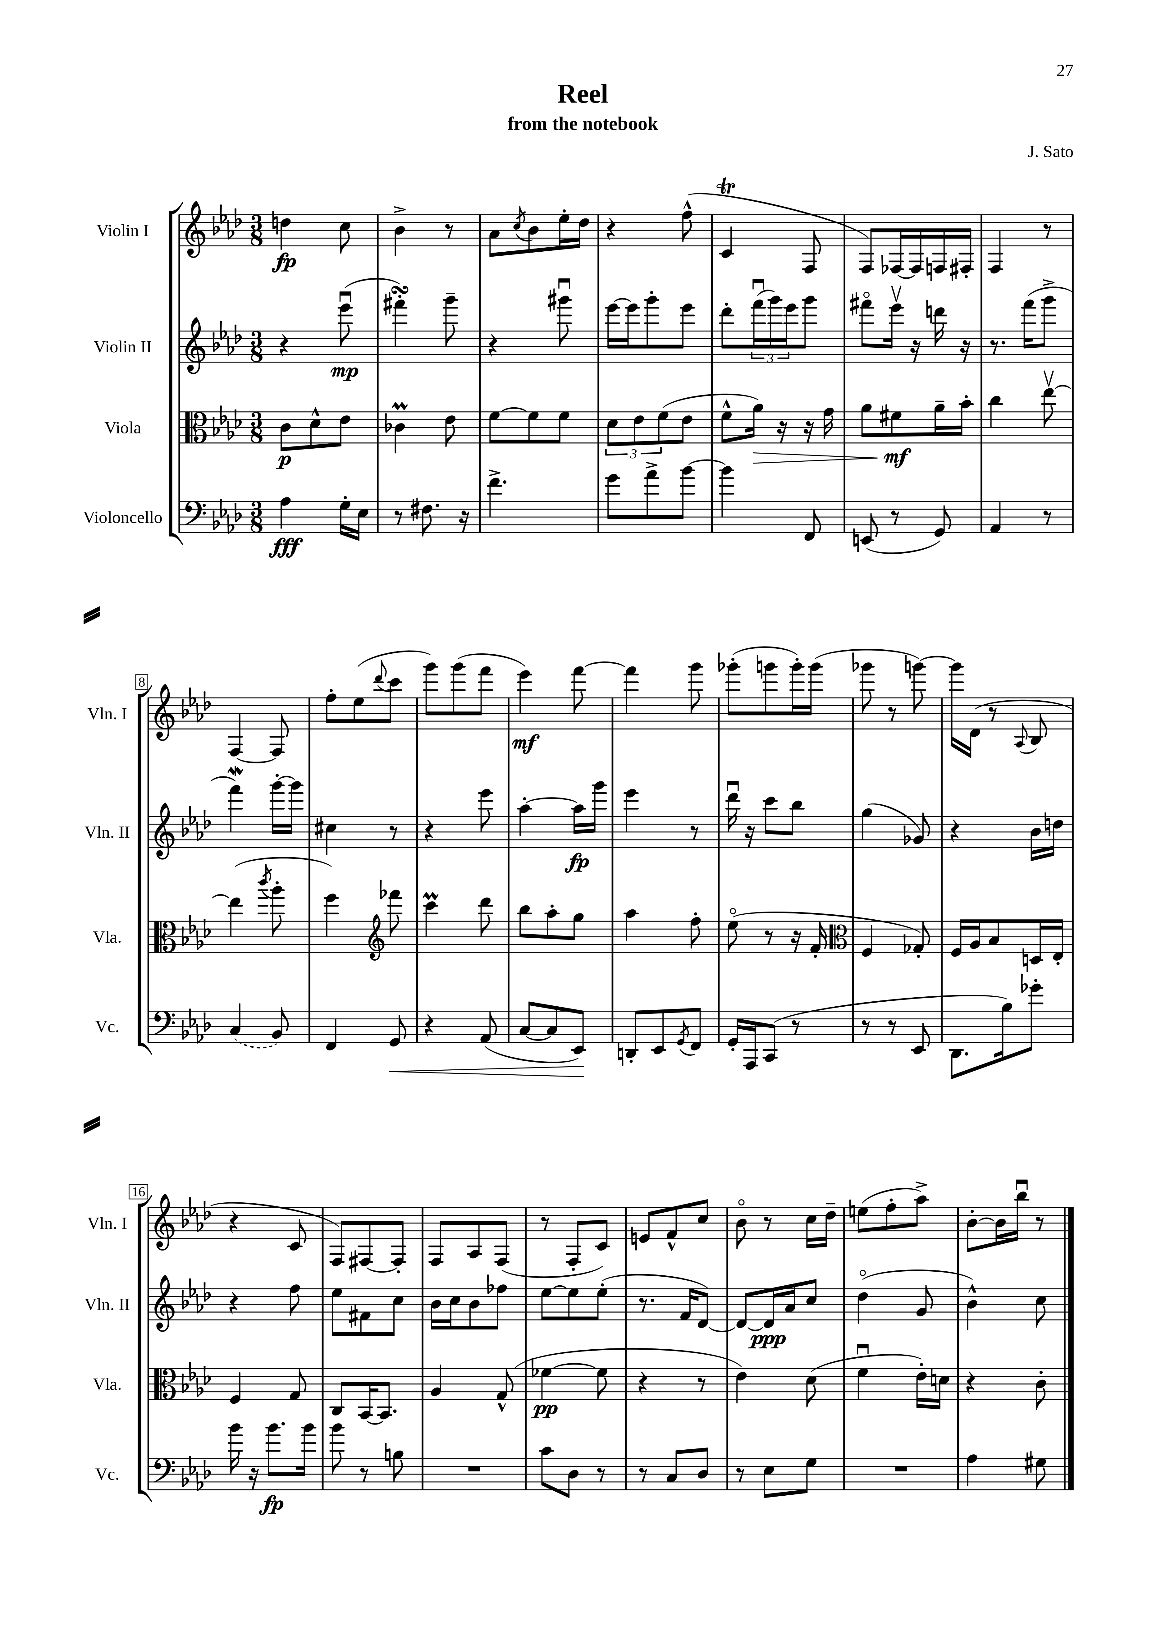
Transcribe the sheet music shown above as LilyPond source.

\header { title = "Reel" composer = "J. Sato" subtitle = "from the notebook" }
<<
\new StaffGroup <<
\new Staff = "s0" \with { instrumentName = "Violin I" shortInstrumentName = "Vln. I" } {
    \clef treble \key aes \major \numericTimeSignature \time 3/8
    d''4\fp c''8 |
    bes'4-> r8 |
    aes'8 \acciaccatura { c''8 } bes'8 ees''16-. des''16 |
    r4 f''8-^( |
    c'4\trill f8 |
    f8) fes16~ fes16 f16 fis16-. |
    f4 r8 |
    f4~ f8 |
    f''8-. ees''8( \appoggiatura { des'''8 } c'''8 |
    g'''8) g'''8( f'''8 |
    ees'''4\mf) f'''8~ |
    f'''4 g'''8 |
    ges'''8-.( g'''8 g'''16-.) g'''16( |
    ges'''8 r8 g'''8~) |
    g'''16 des'16( r8 \appoggiatura { aes8 } bes8 |
    r4 c'8 |
    f8) fis8~ fis8-. |
    f8 aes8 f8( |
    r8 f8-. c'8) |
    e'8 f'8-^ c''8 |
    bes'8\flageolet r8 c''16 des''16-- |
    e''8( f''8-. aes''8->) |
    bes'8~-. bes'16 bes''16\downbow r8 \bar "|." |
}
\new Staff = "s1" \with { instrumentName = "Violin II" shortInstrumentName = "Vln. II" } {
    \clef treble \key aes \major \numericTimeSignature \time 3/8
    r4 ees'''8\downbow\mp( |
    fis'''4-.\turn) g'''8-- |
    r4 gis'''8\downbow |
    ees'''16~ ees'''16 g'''8-. ees'''8 |
    des'''8-. \tuplet 3/2 { f'''16\downbow( g'''16) ees'''16 } g'''8 |
    fis'''8\flageolet ees'''16\upbow r16 d'''16 r16 |
    r8. f'''16( g'''8-> |
    f'''4\mordent) g'''16~-. g'''16 |
    cis''4 r8 |
    r4 ees'''8 |
    aes''4~-. aes''16\fp g'''16 |
    ees'''4 r8 |
    des'''16\downbow r16 c'''8 bes''8 |
    g''4( ges'8) |
    r4 bes'16 d''16 |
    r4 f''8 |
    ees''8 fis'8 c''8 |
    bes'16 c''16 bes'8 fes''8 |
    ees''8~ ees''8 ees''8-.( |
    r8. f'16 des'8~) |
    des'8~ des'16\ppp aes'16 c''8 |
    des''4\flageolet( g'8 |
    bes'4-^) c''8 \bar "|." |
}
\new Staff = "s2" \with { instrumentName = "Viola" shortInstrumentName = "Vla." } {
    \clef alto \key aes \major \numericTimeSignature \time 3/8
    c'8\p des'8-^ ees'8 |
    ces'4\prall ees'8 |
    f'8~ f'8 f'8 |
    \tuplet 3/2 { des'8 ees'8 f'8( } ees'8 |
    f'8-^ aes'16\>) r16 r16 g'16 |
    aes'8 fis'8\mf\! aes'16-- bes'16-. |
    c''4 ees''8~\upbow |
    ees''4( \acciaccatura { c'''8 } aes''8-. |
    f''4) \clef treble fes'''8 |
    c'''4\prall des'''8 |
    bes''8 aes''8-. g''8 |
    aes''4 f''8-. |
    ees''8\flageolet( r8 r16 f'16-. |
    \clef alto f4 ges8-.) |
    f16 aes16 bes8 d16 ees16-. |
    f4 g8 |
    c8 bes,16~ bes,8. |
    aes4 g8-^( |
    fes'4~\pp fes'8 |
    r4 r8 |
    ees'4) des'8( |
    f'4\downbow ees'16-.) d'16 |
    r4 c'8-. \bar "|." |
}
\new Staff = "s3" \with { instrumentName = "Violoncello" shortInstrumentName = "Vc." } {
    \clef bass \key aes \major \numericTimeSignature \time 3/8
    aes4\fff g16-. ees16 |
    r8 fis8. r16 |
    f'4.-> |
    g'8 aes'8-> bes'8~ |
    bes'4 f,8 |
    e,8( r8 g,8) |
    aes,4 r8 |
    \once \slurDashed c4( bes,8) |
    f,4 g,8\< |
    r4 aes,8( |
    c8~ c8 ees,8\!) |
    d,8-. ees,8 \acciaccatura { g,8 } f,8 |
    g,16-. aes,,16 c,8( r8 |
    r8 r8 ees,8 |
    des,8. bes16) ges'8-. |
    bes'16 r16 bes'8.\fp bes'16 |
    bes'8 r8 b8 |
    R4. |
    c'8 des8 r8 |
    r8 c8 des8 |
    r8 ees8 g8 |
    R4. |
    aes4 gis8 \bar "|." |
}
>>
>>
\layout { \context { \Score \override BarNumber.stencil = #(make-stencil-boxer 0.1 0.3 ly:text-interface::print) } }
